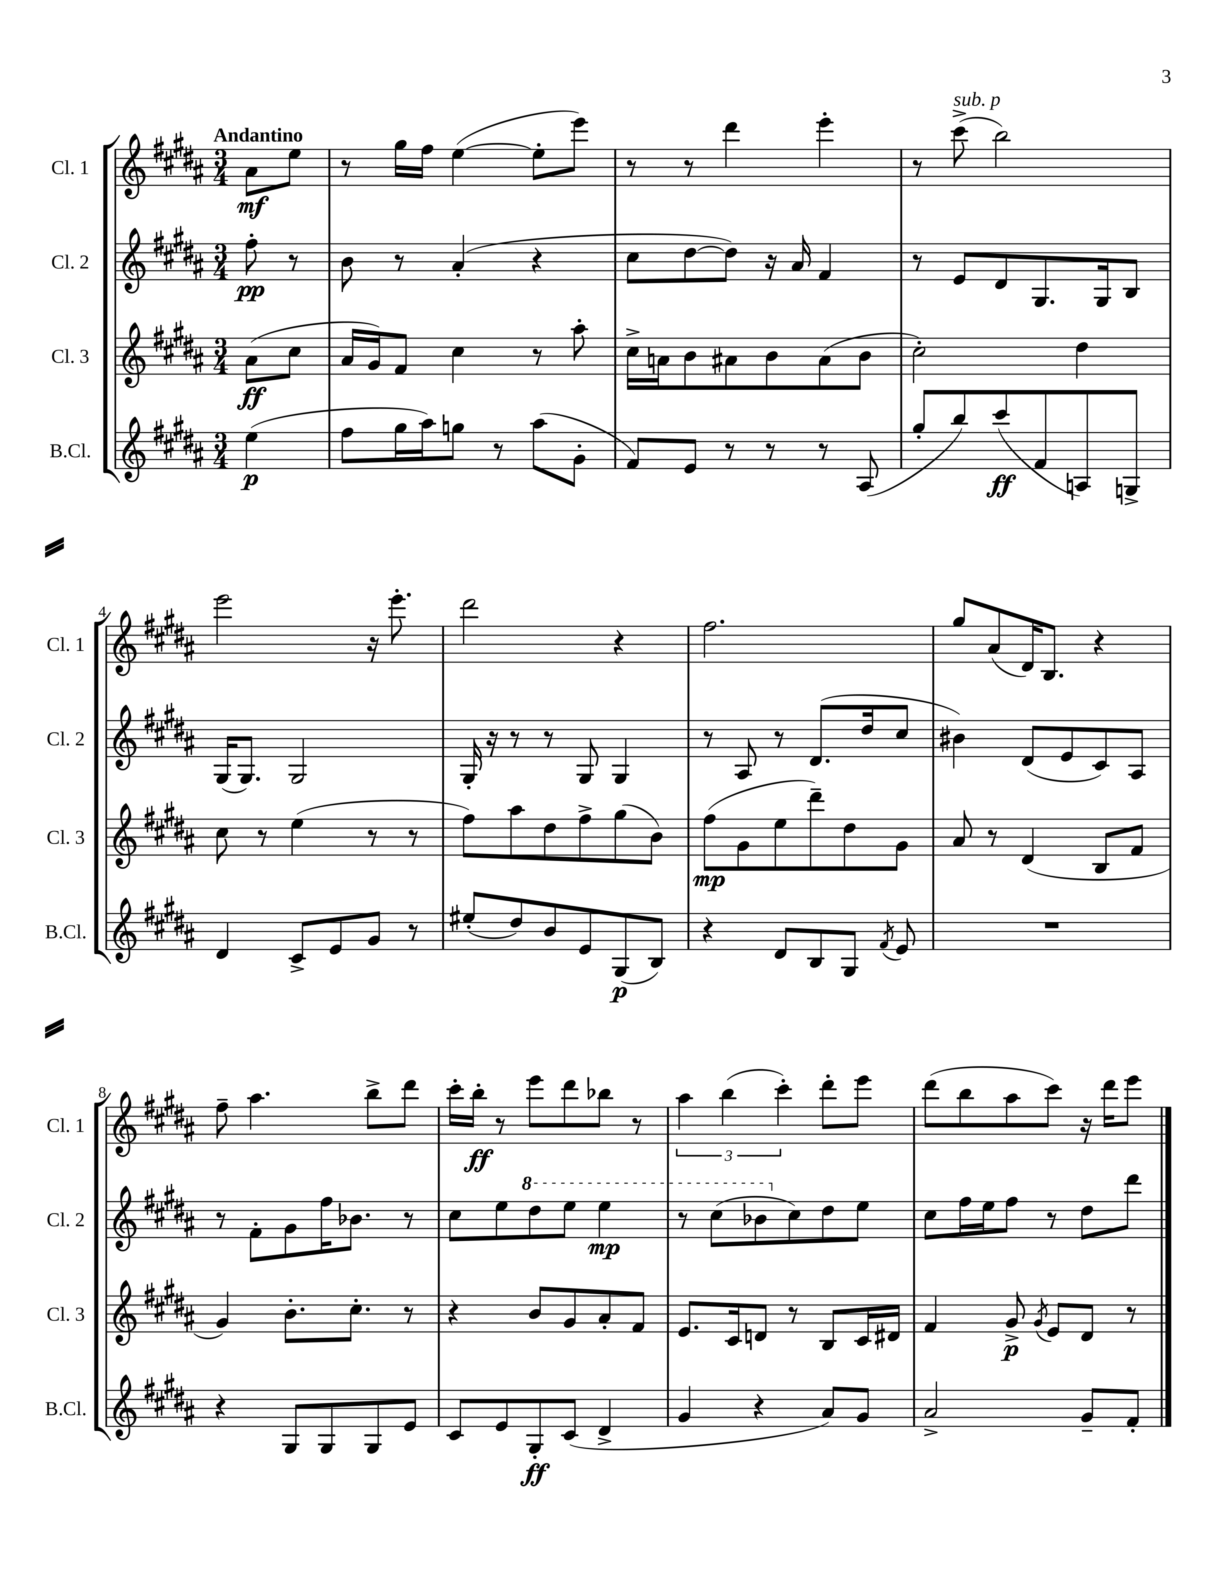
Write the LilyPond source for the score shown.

<<
\new StaffGroup <<
\new Staff = "s0" \with { instrumentName = "Cl. 1" shortInstrumentName = "Cl. 1" } {
    \clef treble \key b \major \numericTimeSignature \time 3/4 \partial 4 \tempo "Andantino"
    \autoBeamOff ais'8[\mf e''8] |
    r8 gis''16[ fis''16] e''4~( e''8[-. e'''8]) |
    r8 r8 dis'''4 e'''4-. |
    r8 cis'''8->^\markup { \italic "sub. p" }( b''2) |
    e'''2 r16 e'''8.-. |
    dis'''2 r4 |
    fis''2. |
    gis''8[ ais'8( dis'16) b8.] r4 |
    fis''8-- ais''4. b''8[-> dis'''8] |
    cis'''16[-. b''16]-.\ff r8 e'''8[ dis'''8 bes''8] r8 |
    \tuplet 3/2 { ais''4 b''4( cis'''4-.) } dis'''8[-. e'''8] |
    dis'''8[( b''8 ais''8 cis'''8]) r16 dis'''16[ e'''8] \bar "|." |
}
\new Staff = "s1" \with { instrumentName = "Cl. 2" shortInstrumentName = "Cl. 2" } {
    \clef treble \key b \major \numericTimeSignature \time 3/4 \partial 4
    \autoBeamOff fis''8-.\pp r8 |
    b'8 r8 ais'4-.( r4 |
    cis''8[ dis''8~ dis''8]) r16 ais'16 fis'4 |
    r8 e'8[ dis'8 gis8. gis16 b8] |
    gis16[( gis8.]) gis2 |
    gis16-. r16 r8 r8 gis8 gis4 |
    r8 ais8 r8 dis'8.[( dis''16 cis''8] |
    bis'4) dis'8[( e'8 cis'8) ais8] |
    r8 fis'8[-. gis'8 fis''16 bes'8.] r8 |
    cis''8[ e''8 \ottava #1 dis'''8 e'''8] e'''4\mp |
    r8 cis'''8[( bes''8 \ottava #0 cis''8) dis''8 e''8] |
    cis''8[ fis''16 e''16 fis''8] r8 dis''8[ dis'''8] \bar "|." |
}
\new Staff = "s2" \with { instrumentName = "Cl. 3" shortInstrumentName = "Cl. 3" } {
    \clef treble \key b \major \numericTimeSignature \time 3/4 \partial 4
    \autoBeamOff ais'8[\ff( cis''8] |
    ais'16[ gis'16) fis'8] cis''4 r8 ais''8-. |
    cis''16[-> a'16 b'8 ais'8 b'8 ais'8( b'8] |
    cis''2-.) dis''4 |
    cis''8 r8 e''4( r8 r8 |
    fis''8[) ais''8 dis''8 fis''8-> gis''8( b'8]) |
    fis''8[\mp( gis'8 e''8 dis'''8--) dis''8 gis'8] |
    ais'8 r8 dis'4( b8[ fis'8] |
    gis'4) b'8.[-. cis''8.]-. r8 |
    r4 b'8[ gis'8 ais'8-. fis'8] |
    e'8.[ cis'16 d'8] r8 b8[ cis'16 dis'16] |
    fis'4 gis'8->\p \acciaccatura { gis'8 } e'8[ dis'8] r8 \bar "|." |
}
\new Staff = "s3" \with { instrumentName = "B.Cl." shortInstrumentName = "B.Cl." } {
    \clef treble \key b \major \numericTimeSignature \time 3/4 \partial 4
    \autoBeamOff e''4\p( |
    fis''8[ gis''16 ais''16) g''8] r8 ais''8[( gis'8]-. |
    fis'8[) e'8] r8 r8 r8 ais8( |
    gis''8[-. b''8) cis'''8\ff( fis'8 a8) g8]-> |
    dis'4 cis'8[-> e'8 gis'8] r8 |
    eis''8[-.( dis''8) b'8 e'8 gis8\p( b8]) |
    r4 dis'8[ b8 gis8] \acciaccatura { fis'8 } e'8 |
    R2. |
    r4 gis8[ gis8 gis8 e'8] |
    cis'8[ e'8 gis8-.\ff cis'8]( dis'4-> |
    gis'4 r4 ais'8[) gis'8] |
    ais'2-> gis'8[-- fis'8]-. \bar "|." |
}
>>
>>
